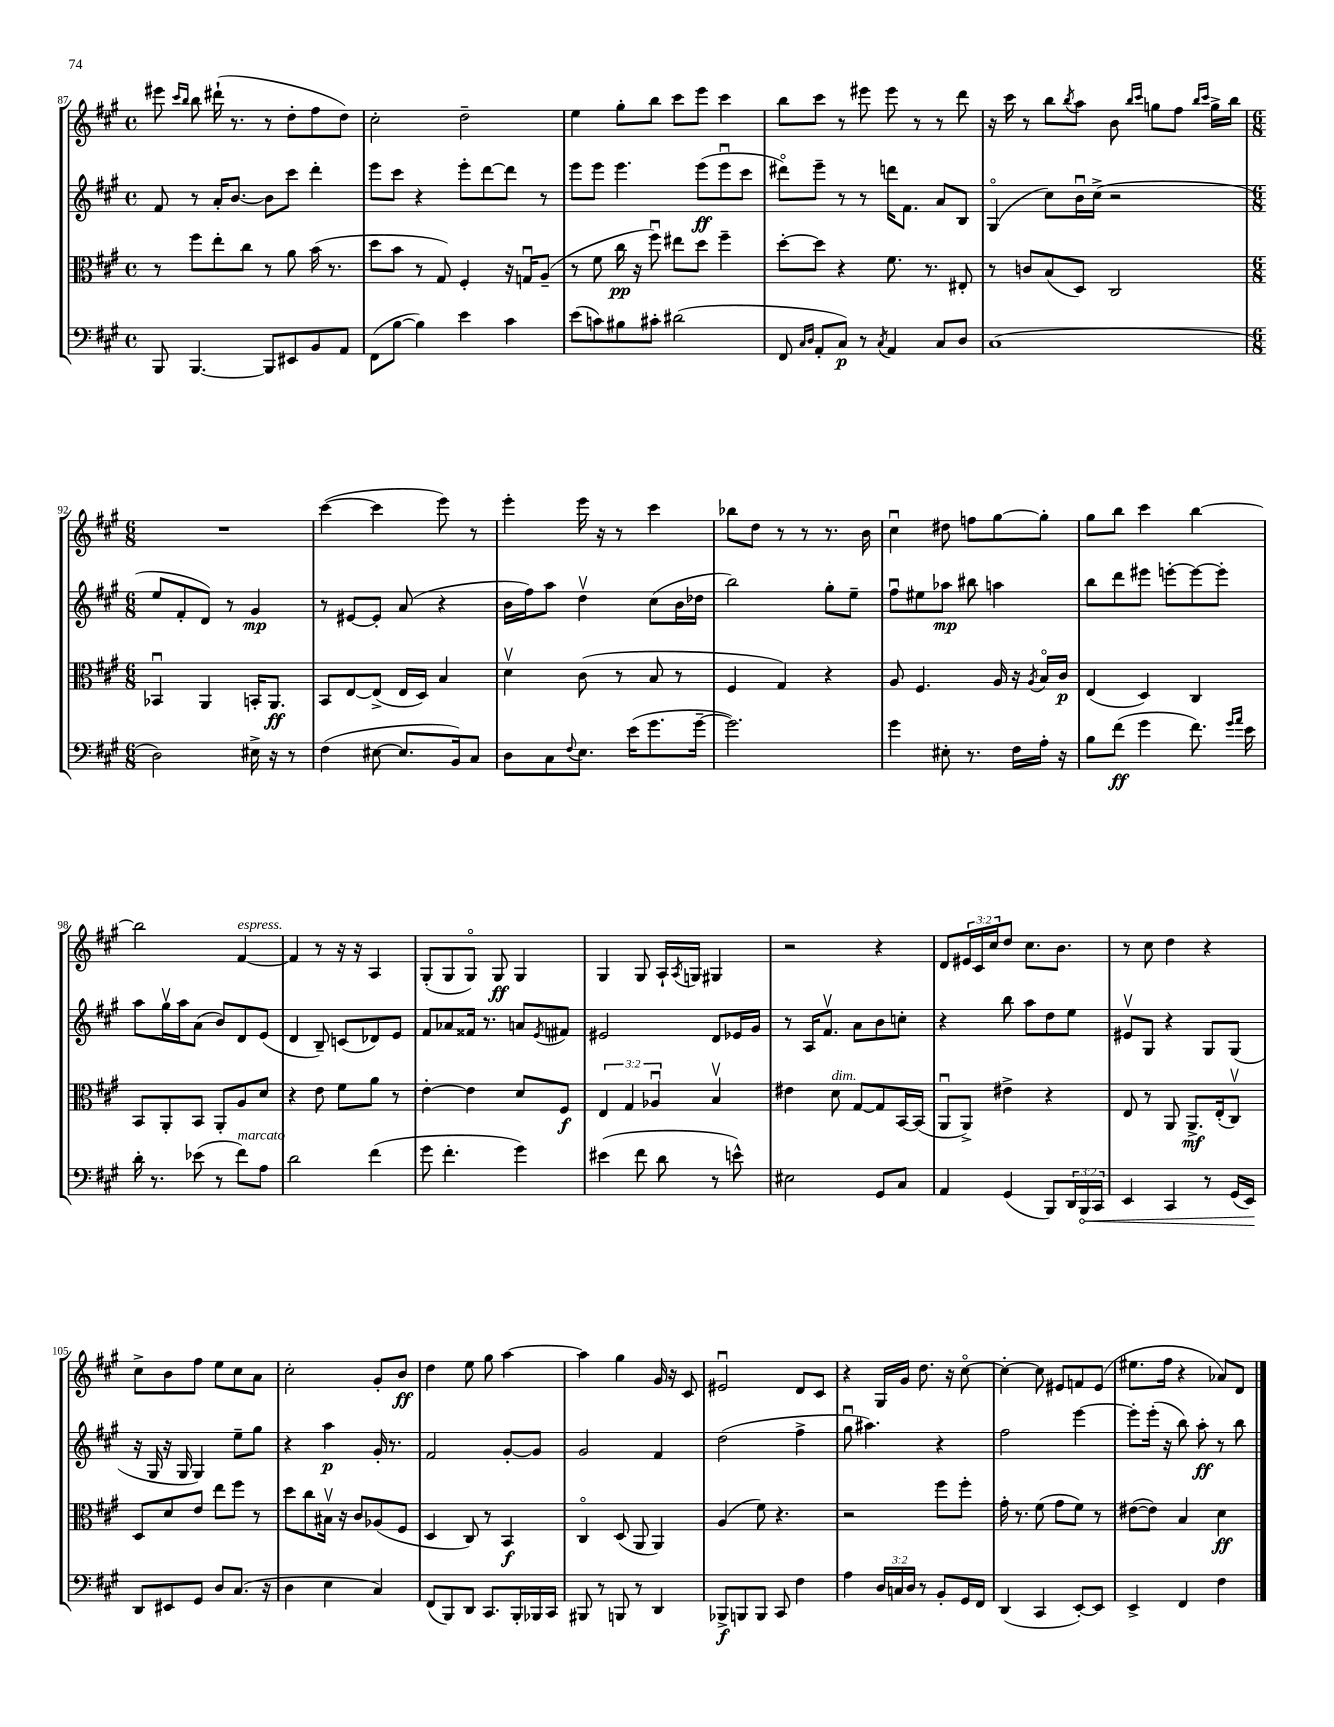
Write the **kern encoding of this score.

**kern	**kern	**kern	**kern
*staff4	*staff3	*staff2	*staff1
*clefF4	*clefC3	*clefG2	*clefG2
*k[f#c#g#]	*k[f#c#g#]	*k[f#c#g#]	*k[f#c#g#]
*M4/4	*M4/4	*M4/4	*M4/4
*met(c)	*met(c)	*met(c)	*met(c)
8BBB	8r	8f#	8eee#
.	.	.	16qqccc#
.	.	.	16qqbb
[4.BBB	8ff#	8r	8bb
.	8ee'	16a'	(16ddd#`
.	.	[8.b	8.r
.	8cc#	.	.
8BBB]	8r	8b]	8r
8EE#	8a	8ccc#	8dd'
8BB	(16b	4ddd'	8ff#
.	8.r	.	.
8AA	.	.	8dd)
=	=	=	=
(8FF#	8dd	8eee	2cc#'
[8B	8b	8ccc#	.
4B])	8r	4r	.
.	8G#)	.	.
4e	4F#'	8eee'	2dd~
.	.	[8ddd	.
4c#	16r	8ddd]	.
.	16Gu	.	.
.	(8A~	8r	.
=	=	=	=
(8e	8r	8eee	4ee
8c)	8f#	8eee	.
8B#	16cc#	4.eee	8gg#'
.	16r	.	.
8c#'	8ff#u)	.	8bb
(2d#	8ee#	.	8ccc#
.	8dd	(8eee	8eee
.	4ff#~	8eeeu	4ccc#
.	.	8ccc#	.
=	=	=	=
8FF#	[8dd'	8ddd#o)	8bb
16qqC#	.	.	.
16qqD	.	.	.
8AA'	8dd]	8eee~	8ccc#
8C#)	4r	8r	8r
8r	.	8r	8eee#
8qC#	.	.	.
4AA	8.f#	16ddd	8eee#
.	.	8.f#	.
.	.	.	8r
.	8.r	.	.
8C#	.	8a	8r
8D	8E#'	8B	8ddd
=	=	=	=
(1C#	8r	(4G#o	16r
.	.	.	16ccc#
.	8c	.	8r
.	(8B	8cc#)	8bb
.	.	.	8qbb
.	8D)	16bu	8aa
.	.	(16cc#^	.
.	2C#	2r	8b
.	.	.	16qqbb
.	.	.	16qqccc#
.	.	.	8gg
.	.	.	8ff#
.	.	.	16qqbb
.	.	.	16qqccc#
.	.	.	16gg^
.	.	.	16bb
=	=	=	=
*M6/8	*M6/8	*M6/8	*M6/8
2D)	4BB-u	8ee	2.r
.	.	8f#'	.
.	4AA	8d)	.
.	.	8r	.
16E#^	16BB'	4g#	.
16r	8.AA	.	.
8r	.	.	.
=	=	=	=
(4F#	8BB	8r	([4ccc#
.	[8E	[8e#	.
[8E#	(8E^]	8e#']	4ccc#]
8.E#]	16E	(8a	.
.	16D)	.	.
.	4B	4r	8eee)
16BB)	.	.	.
8C#	.	.	8r
=	=	=	=
8D	4dv	16b	4eee'
.	.	16ff#)	.
8C#	.	8aa	.
8qqF#	.	.	.
8.E	(8c#	4ddv	16eee
.	.	.	16r
.	8r	.	8r
(16e	.	.	.
8.g#	8B	(8cc#	4ccc#
.	8r	16b	.
[16g#~	.	16dd-	.
=	=	=	=
2.g#])	4F#	2bb)	8bb-
.	.	.	8dd
.	4G#)	.	8r
.	.	.	8r
.	4r	8gg#'	8.r
.	.	8ee~	.
.	.	.	16b
=	=	=	=
4g#	8A	8ff#u	4cc#u
.	4.F#	8ee#	.
8E#'	.	8aa-	8dd#
8.r	.	8bb#	8ff
.	16A	4aa	[8gg#
16F#	16r	.	.
.	8qA	.	.
16A'	16Bo	.	8gg#']
16r	16c#	.	.
=	=	=	=
8B	(4E	8bb	8gg#
(8f#	.	8ddd	8bb
4g#	4D)	8eee#	4ccc#
.	.	[8eee'	.
8.f#)	4C#	8eee_	[4bb
.	.	8eee']	.
16qqg#	.	.	.
16qqa	.	.	.
16e	.	.	.
=	=	=	=
16d'	8BB	8aa	2bb]
8.r	.	.	.
.	8AA'	16gg#v	.
.	.	16aa	.
(8e-	8BB	(8a	.
8r	8AA'	8b)	.
8f#)	8A	8d	[4f#
8A	8d	(8e	.
=	=	=	=
2d	4r	4d	4f#]
.	8e	8B~)	8r
.	8f#	(8c	16r
.	.	.	16r
(4f#	8a	8d-)	4A
.	8r	8e	.
=	=	=	=
8g#	[4e'	8f#	(8G#'
4.f#'	.	8a-	8G#
.	4e]	16f##	8G#o)
.	.	8.r	.
.	.	.	8G#
4g#)	8d	8a	4G#
.	.	8qe	.
.	8F#	8f#	.
=	=	=	=
(4e#	6E	2e#	4G#
.	6G#	.	.
8f#	.	.	8G#
.	6A-u	.	.
8d	.	.	16A`
.	.	.	8qA
.	.	.	16G
8r	4Bv	8d	4G#
8e^^)	.	16e-	.
.	.	16g#	.
=	=	=	=
2E#	4e#	8r	2r
.	.	16A	.
.	.	8.f#v	.
.	8d	.	.
.	[8G#	8a	.
8GG#	8G#]	8b	4r
8C#	[16BB	8cc'	.
.	(16BB]	.	.
=	=	=	=
4AA	8AAu	4r	8d
.	8AA^)	.	24e#
.	.	.	24c#
.	.	.	24cc#
(4GG#	4e#^	8bb	8dd
.	.	8aa	8.cc#
8BBB)	4r	8dd	.
.	.	.	8.b
24DD	.	8ee	.
24BBB	.	.	.
24CC#	.	.	.
=	=	=	=
4EE	8E	8e#v	8r
.	8r	8G#	8cc#
4CC#	8AA	4r	4dd
.	8.AA^	.	.
8r	.	8G#	4r
.	(16E'	.	.
(16GG#	8C#v)	(8G#	.
16EE)	.	.	.
=	=	=	=
8DD	8D	16r	8cc#^
.	.	16G#	.
8EE#	8d	16r	8b
.	.	16G#	.
8GG#	8e	4G#)	8ff#
8D	8ee	.	8ee
(8.C#	8ff#	8ee~	8cc#
.	8r	8gg#	8a
16r	.	.	.
=	=	=	=
4D	8dd	4r	2cc#'
.	8cc#	.	.
4E	16B#v	4aa	.
.	16r	.	.
.	8c#	.	.
4C#)	(8A-	16g#'	8g#'
.	.	8.r	.
.	8F#	.	8b
=	=	=	=
(8FF#	4D	2f#	4dd
8BBB)	.	.	.
8DD	8C#)	.	8ee
8.CC#	8r	.	8gg#
.	4BB	[8g#'	[4aa
16BBB'	.	.	.
16BBB-	.	8g#]	.
16CC#	.	.	.
=	=	=	=
8BBB#	4C#o	2g#	4aa]
8r	.	.	.
8BBB	(8D	.	4gg#
8r	8AA	.	.
4DD	4AA)	4f#	16g#
.	.	.	16r
.	.	.	8c#
=	=	=	=
8BBB-^	(4A	(2dd	2e#u
8BBB	.	.	.
8BBB	8f#)	.	.
8CC#	4.r	.	.
4F#	.	4ff#^	8d
.	.	.	8c#
=	=	=	=
4A	2r	8gg#u	4r
.	.	4.aa#)	.
24D	.	.	16G#
24C	.	.	.
.	.	.	16g#
24D	.	.	.
8r	.	.	8.dd
8BB'	8ff#	4r	.
.	.	.	16r
16GG#	8ff#'	.	[8cc#o
16FF#	.	.	.
=	=	=	=
(4DD	16g#'	2ff#	4cc#'_
.	8.r	.	.
4CC#	(8f#	.	8cc#]
.	8g#	.	8e#
[8EE')	8f#)	[4eee	8f
8EE]	8r	.	(8e#
=	=	=	=
4EE^	([8e#	8eee']	8.ee#
.	8e#])	(16eee'	.
.	.	16r	16ff#
4FF#	4B	8bb)	4r
.	.	8aa'	.
4F#	4d	8r	8a-)
.	.	8bb	8d
==	==	==	==
*-	*-	*-	*-
